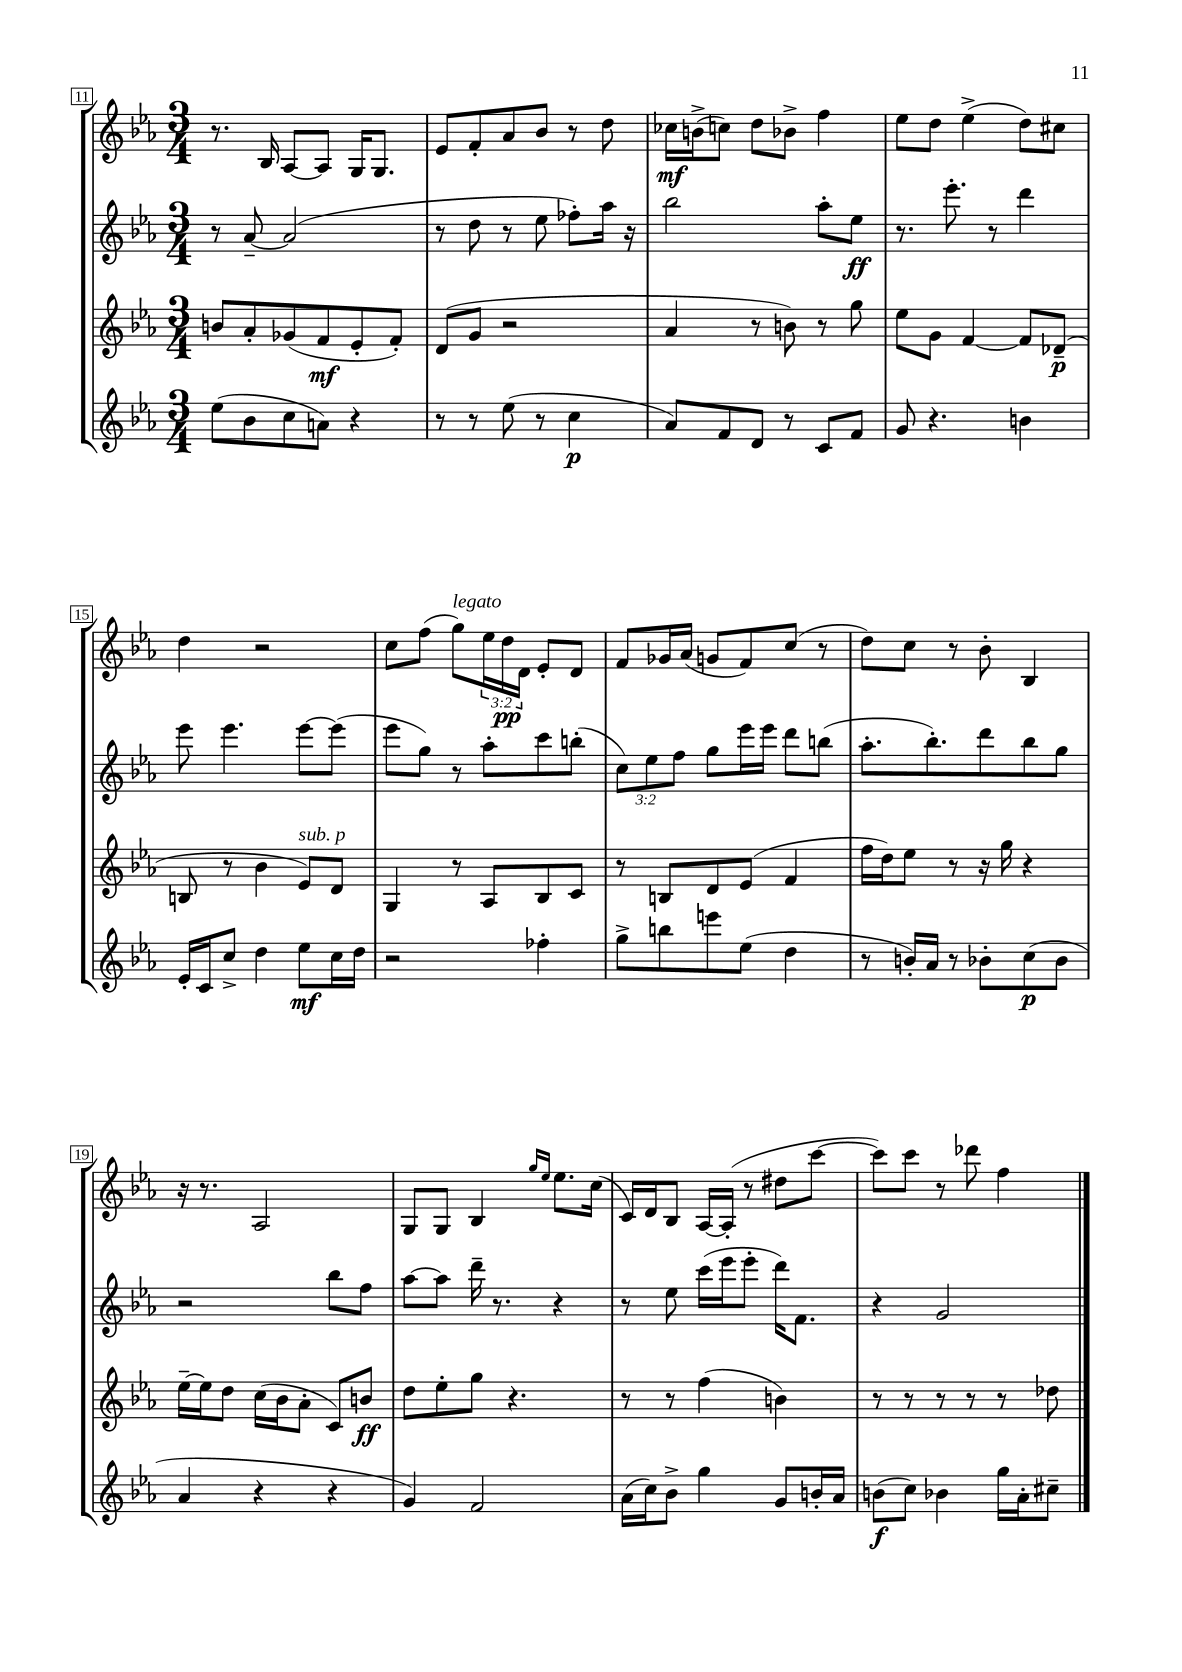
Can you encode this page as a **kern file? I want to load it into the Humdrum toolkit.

**kern	**kern	**kern	**kern
*staff4	*staff3	*staff2	*staff1
*clefG2	*clefG2	*clefG2	*clefG2
*k[b-e-a-]	*k[b-e-a-]	*k[b-e-a-]	*k[b-e-a-]
*M3/4	*M3/4	*M3/4	*M3/4
(8ee-\L	8b/L	8r	8.r
8b-\	8a-'/	[8a-~/	.
.	.	.	16B-/
8cc\	(8g-/	(2a-/]	[8A-/L
8a\J)	8f/	.	8A-/]J
4r	8e-'/	.	16G/LK
.	.	.	8.G/J
.	8f'/J)	.	.
=	=	=	=
8r	(8d/L	8r	8e-/L
8r	8g/J	8dd\	8f'/
(8ee-\	2r	8r	8a-/
8r	.	8ee-\	8b-/J
4cc\	.	8ff-'\L)	8r
.	.	16aa-\Jk	8dd\
.	.	16r	.
=	=	=	=
8a-/L)	4a-/	2bb-\	16cc-\LL
.	.	.	(16b^\J
8f/	.	.	8cc\J)
8d/J	8r	.	8dd\L
8r	8b\)	.	8b-^\J
8c/L	8r	8aa-'\L	4ff\
8f/J	8gg\	8ee-\J	.
=	=	=	=
8g/	8ee-\L	8.r	8ee-\L
4.r	8g\J	.	8dd\J
.	.	8.eee-'\	.
.	[4f/	.	(4ee-^\
.	.	8r	.
4b\	8f/]L	4ddd\	8dd\L)
.	(8d-~/J	.	8cc#\J
=	=	=	=
16e-'/LL	8B/	8eee-\	4dd\
16c/J	.	.	.
8cc^/J	8r	4.eee-\	.
4dd\	4b-\	.	2r
8ee-\L	8e-/L)	[8eee-\L	.
16cc\L	8d/J	(8eee-\]J	.
16dd\JJ	.	.	.
=	=	=	=
2r	4G/	8eee-\L	8cc\L
.	.	8gg\J)	(8ff\J
.	8r	8r	8gg\L)
.	8A-/L	8aa-'\L	24ee-\L
.	.	.	24dd\
.	.	.	24d\JJ
4ff-'\	8B-/	8ccc\	8e-'/L
.	8c/J	(8bb'\J	8d/J
=	=	=	=
8gg^\L	8r	12cc\L)	8f/L
.	.	12ee-\	.
8bb\	8B/L	.	16g-/L
.	.	12ff\J	.
.	.	.	(16a-/JJ
8eee\	8d/	8gg\L	8g/L
(8ee-\J	(8e-/J	16eee-\L	8f/)
.	.	16eee-\JJ	.
4dd\	4f/	8ddd\L	(8cc/J
.	.	(8bb\J	8r
=	=	=	=
8r	16ff\LL	8.aa-'\L	8dd\L)
.	16dd\J)	.	.
16b'/LL)	8ee-\J	.	8cc\J
16a-/JJ	.	8.bb-'\)	.
8r	8r	.	8r
8b-'\L	16r	8ddd\	8b-'\
.	16gg\	.	.
(8cc\	4r	8bb-\	4B-/
8b-\J	.	8gg\J	.
=	=	=	=
4a-/	[16ee-~\LL	2r	16r
.	16ee-\]J	.	8.r
.	8dd\J	.	.
4r	(16cc\LL	.	2A-/
.	16b-\J	.	.
.	8a-'\J	.	.
4r	8c/L)	8bb-\L	.
.	8b/J	8ff\J	.
=	=	=	=
4g/)	8dd\L	[8aa-\L	8G/L
.	8ee-'\	8aa-\]J	8G/J
2f/	8gg\J	16ddd~\	4B-/
.	.	8.r	.
.	4.r	.	.
.	.	.	16qqgg/LL
.	.	.	16qqee-/JJ
.	.	4r	8.ee-\L
.	.	.	(16cc\Jk
=	=	=	=
(16a-\LL	8r	8r	16c/LL)
16cc\J)	.	.	16d/J
8b-^\J	8r	8ee-\	8B-/J
4gg\	(4ff\	(16ccc\LL	[16A-/LL
.	.	16eee-\J	(16A-'/]JJ
.	.	8eee-'\J	8r
8g/L	4b\)	16ddd\LK)	8dd#\L
.	.	8.f\J	.
16b'/L	.	.	[8ccc\J
16a-/JJ	.	.	.
=	=	=	=
(8b\L	8r	4r	8ccc\]L)
8cc\J)	8r	.	8ccc\J
4b-\	8r	2g/	8r
.	8r	.	8ddd-\
16gg\LL	8r	.	4ff\
16a-'\J	.	.	.
8cc#~\J	8dd-\	.	.
==	==	==	==
*-	*-	*-	*-
